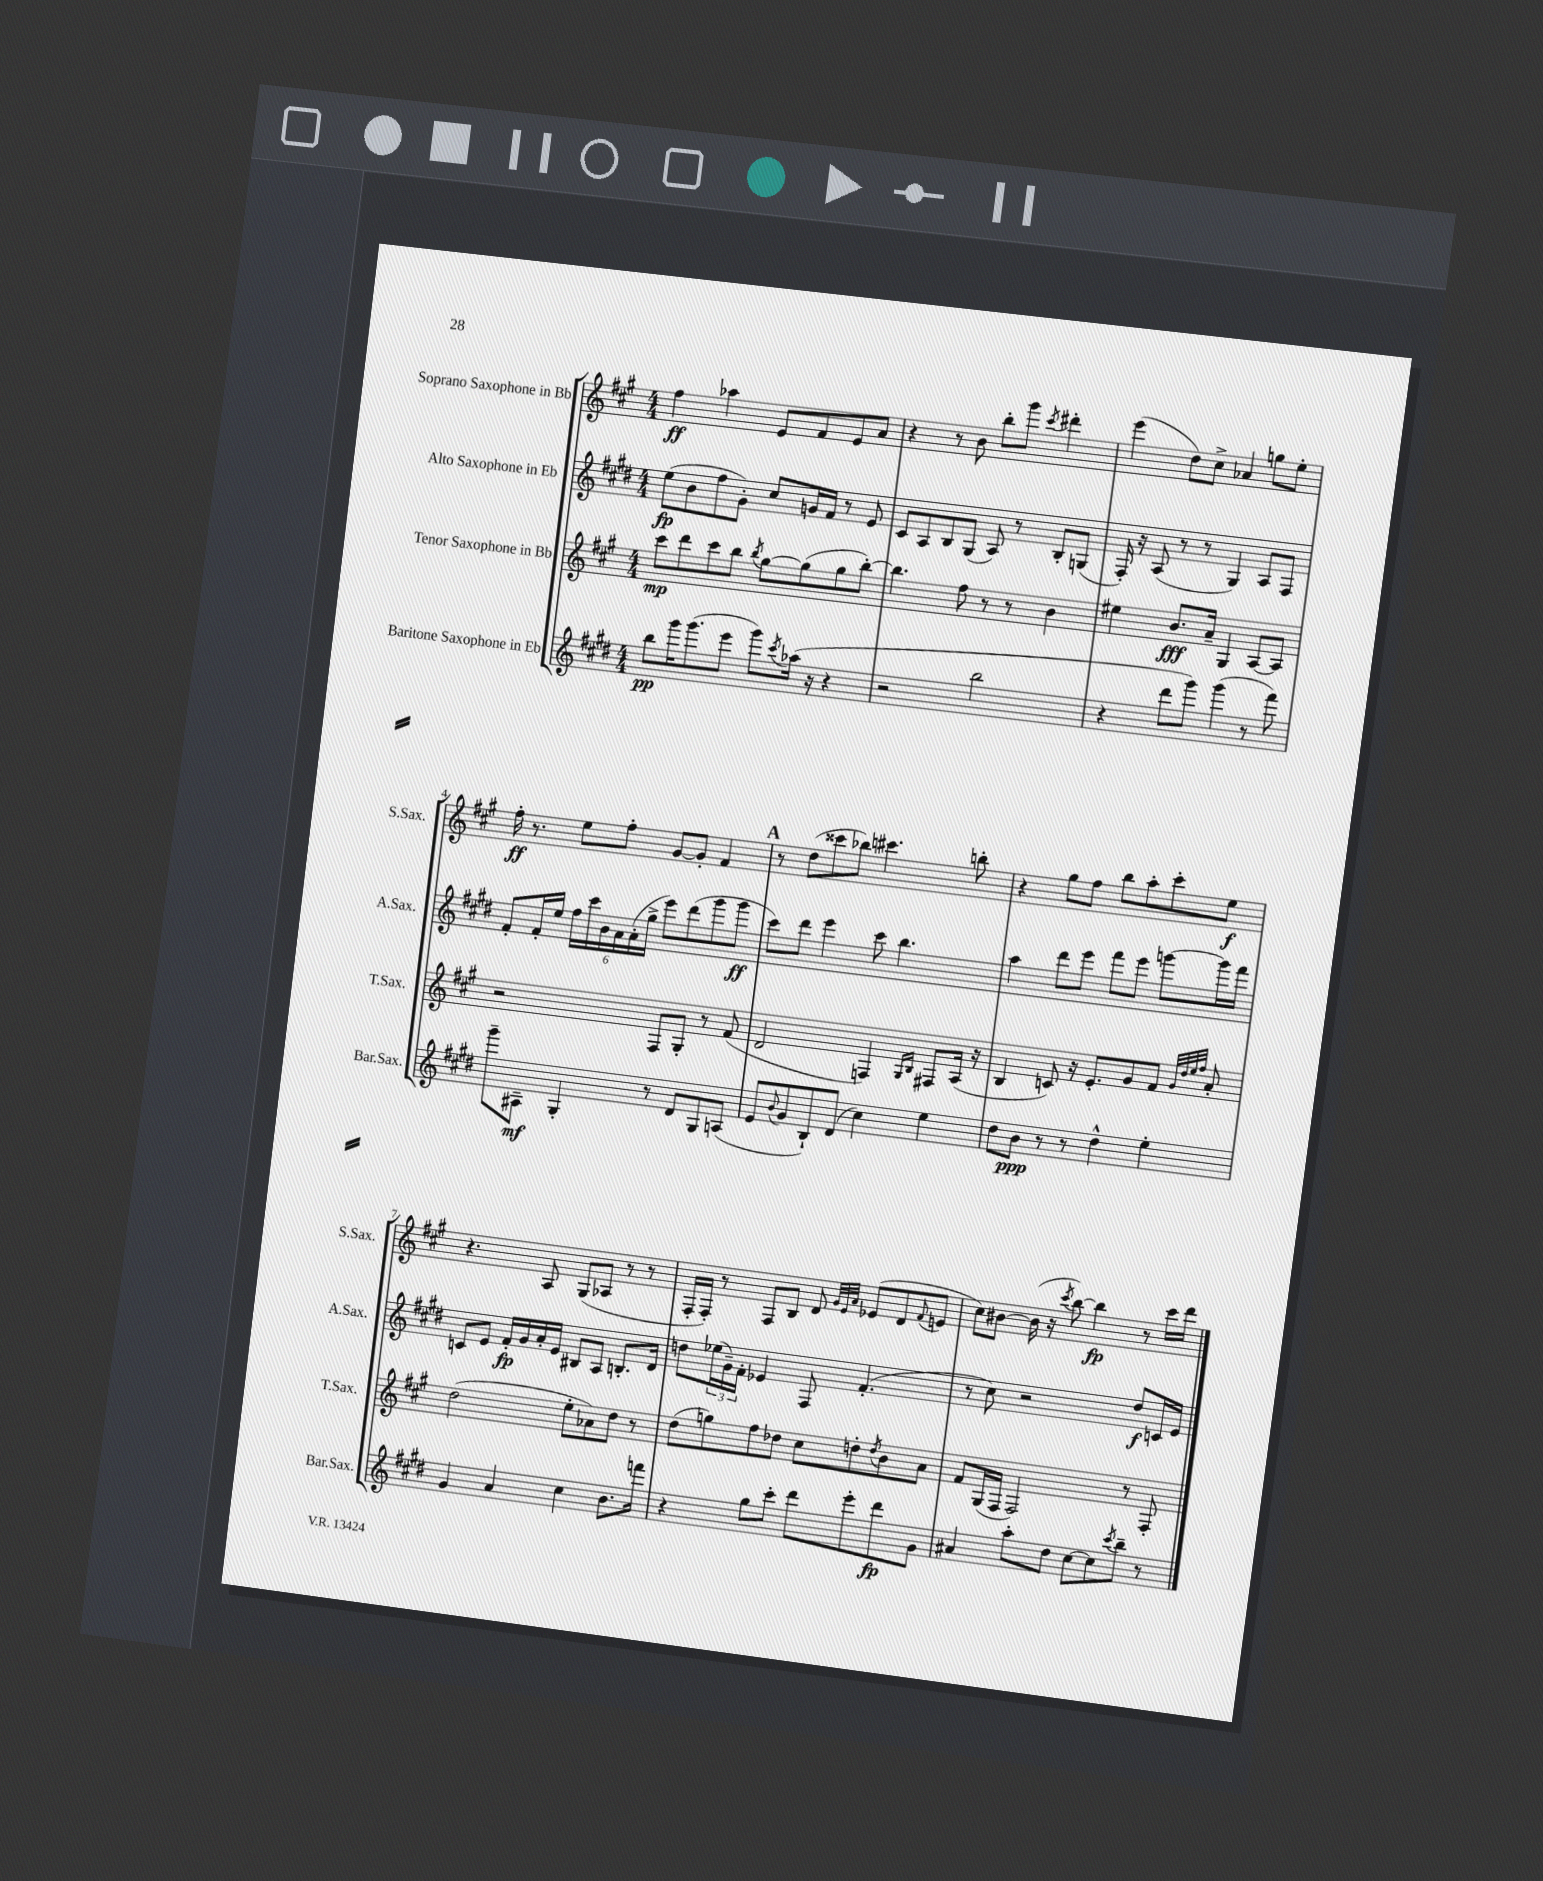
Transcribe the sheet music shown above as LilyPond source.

<<
\new StaffGroup <<
\new Staff = "s0" \with { instrumentName = "Soprano Saxophone in Bb" shortInstrumentName = "S.Sax." } {
    \clef treble \key a \major \numericTimeSignature \time 4/4
    fis''4\ff aes''4 e'8 fis'8 e'8 a'8 |
    r4 r8 b'8 b''8-. gis'''8 \acciaccatura { cis'''8 } dis'''4-. |
    e'''4( d''8) cis''8-> aes'4 g''8 e''8-. |
    fis''16-.\ff r8. e''8 fis''8-. gis'8~ gis'8-. fis'4 |
    \mark \markup { \bold "A" } r8 d''8( cisis'''8 bes''8) cis'''4. b''8-. |
    r4 gis''8 fis''8 b''8 a''8-. cis'''8-. e''8\f |
    r4. a8 gis8( aes8 r8 r8 |
    fis16-. fis16-.) r8 fis8 b8 d'8 \grace { gis'32 e'32 a'32 } ees'8( d'8 \appoggiatura { fis'8 } e'8 |
    cis''8) bis'8~ bis'16( r16 \acciaccatura { cis'''8 } b''8~) b''4\fp r8 cis'''16 d'''16 \bar "|." |
}
\new Staff = "s1" \with { instrumentName = "Alto Saxophone in Eb" shortInstrumentName = "A.Sax." } {
    \clef treble \key e \major \numericTimeSignature \time 4/4
    e''8\fp( b'8 fis''8 gis'8-.) cis''8 g'16 fis'16 r8 e'8 |
    cis'8 a8 b8 gis8( a8) r8 b8-. g8( |
    fis16-.) r16 a8( r8 r8 gis4) a8 fis8 |
    fis'8-. fis'16-. e''16 \tuplet 6/4 { fis''16 cis'''16 b'16 a'16 a'16-.( gis''16-> } e'''8) dis'''8( gis'''8 gis'''8\ff |
    \mark \markup { \bold "A" } cis'''8) dis'''8 e'''4 cis'''8 b''4. |
    a''4 dis'''8 e'''8 fis'''8 e'''8 g'''8~ g'''16 fis'''16 |
    c'8 e'8 fis'16-.\fp gis'16 a'16-. e'16 bis8 a8 b8.-. dis'16 |
    d''8 \tuplet 3/2 { ees''16( gis'16--) fis'16-. } ees'4 fis8 fis'4.-.( |
    r8 cis''8) r2 dis''8\f c'16 e'16 \bar "|." |
}
\new Staff = "s2" \with { instrumentName = "Tenor Saxophone in Bb" shortInstrumentName = "T.Sax." } {
    \clef treble \key a \major \numericTimeSignature \time 4/4
    cis'''8\mp d'''8 cis'''8 b''8 \acciaccatura { b''8 } gis''8~ gis''8( gis''8 b''8~-.) |
    b''4. fis''8 r8 r8 b'4 |
    eis''4 b'8.\fff a'16-- gis4 a8~ a8 |
    r2 fis8 gis8-. r8 fis'8( |
    \mark \markup { \bold "A" } d'2 f4) \grace { gis16 b16 } fis8 a16( r16 |
    b4 c'8) r16 e'8.-. gis'8 fis'8 \grace { gis'32 d''32 e''32 fis''32 } a'8-. |
    d''2( e''8-. aes'8) d''8 r8 |
    d''8( g''8) fis''8 des''8 cis''8 d''8-. \acciaccatura { d''8 } b'8 a'8 |
    fis'8 gis16( fis16 fis2) r8 fis8-. \bar "|." |
}
\new Staff = "s3" \with { instrumentName = "Baritone Saxophone in Eb" shortInstrumentName = "Bar.Sax." } {
    \clef treble \key e \major \numericTimeSignature \time 4/4
    b''8\pp gis'''16 gis'''8.( e'''8 gis'''8) \acciaccatura { cis'''8 } aes''16( r16 r4 |
    r2 b''2 |
    r4 dis'''8 gis'''8) gis'''4( r8 fis'''8) |
    gis'''8-- ais8--\mf gis4-. r8 dis'8 gis8 a8( |
    \mark \markup { \bold "A" } e'8 \appoggiatura { b'8 } gis'8 b8-!) dis'8( cis''4) e''4 |
    dis''8 b'8\ppp r8 r8 dis''4-^ e''4-. |
    gis'4 a'4 cis''4 b'8. f'''16 |
    r4 gis''8 cis'''8-. dis'''8 e'''8-. dis'''8\fp gis'8 |
    ais'4 a''8-. dis''8 cis''8~ cis''8 \acciaccatura { cis'''8 } b''8-- r8 \bar "|." |
}
>>
>>
